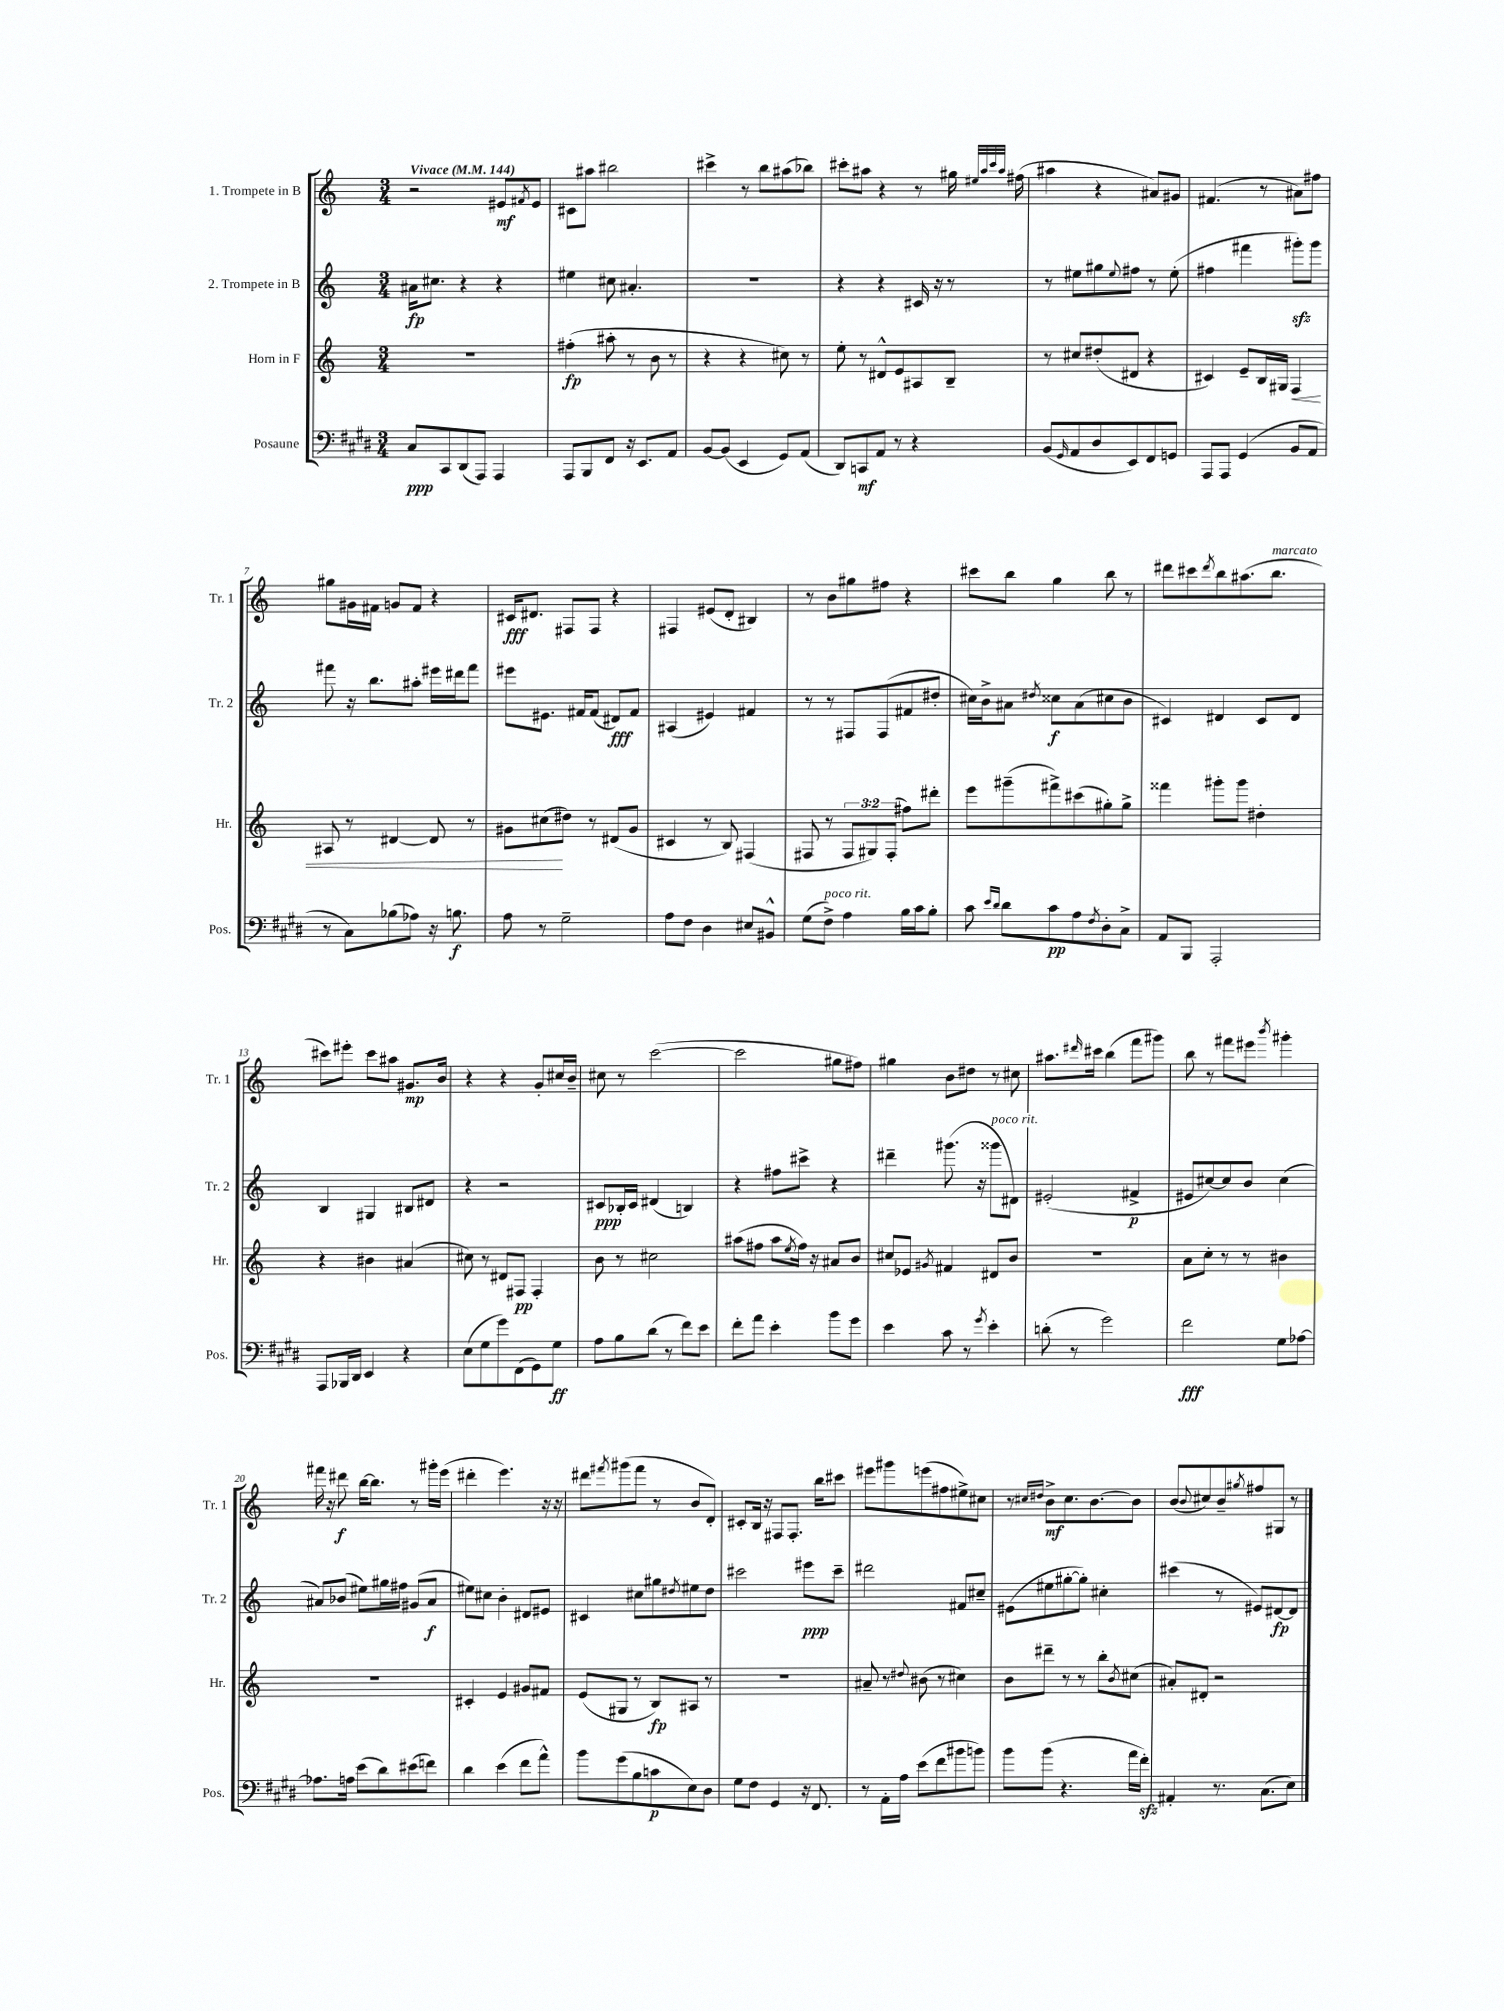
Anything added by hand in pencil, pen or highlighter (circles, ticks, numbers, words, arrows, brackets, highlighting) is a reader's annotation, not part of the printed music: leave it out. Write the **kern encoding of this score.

**kern	**kern	**kern	**kern
*staff4	*staff3	*staff2	*staff1
*clefF4	*clefG2	*clefG2	*clefG2
*k[f#c#g#d#]	*k[]	*k[]	*k[]
*M3/4	*M3/4	*M3/4	*M3/4
*MM144	*MM144	*MM144	*MM144
8C#	2.r	16a#	2r
.	.	8.cc#	.
8CC#	.	.	.
(8DD#	.	4r	.
8AAA)	.	.	.
4AAA	.	4r	8e#
.	.	.	8qf#
.	.	.	8e#
=	=	=	=
8AAA	(4ff#'	4ee#	8c#
8BBB	.	.	8aa#
8FF#	8aa#'	8cc#	2bb#
16r	8r	4.a#'	.
8.EE	.	.	.
.	8b	.	.
8AA	8r	.	.
=	=	=	=
[8BB	4r	2.r	4ccc#^
(8BB]	.	.	.
4EE	4r	.	8r
.	.	.	8bb
8GG#)	8cc#)	.	(8aa#
(8AA	8r	.	8bb-)
=	=	=	=
8DD#)	8ee'	4r	8ccc#'
8CC	8r	.	8aa#
8AA	8d#^^	4r	4r
8r	8e	.	.
4r	8A#	16c#	8r
.	.	16r	.
.	8B~	8r	16gg#
.	.	.	32qqee#
.	.	.	32qqaa#
.	.	.	32qqccc#
.	.	.	32qqaa#
.	.	.	(16ff#
=	=	=	=
(8BB	8r	8r	4aa#
16qqGG#	.	.	.
8AA	8cc#	8ee#	.
8D#	(8dd#'	8gg#	4r
.	.	8qqee#	.
8EE)	8d#	8ff#	.
8FF#	4r	8r	8a#)
8GG	.	(8ee#'	8g#
=	=	=	=
8AAA	4c#)	4ff#	(4.f#
8AAA	.	.	.
(4GG#	8e~	4fff#	.
.	16B	.	8r
.	16G#	.	.
8BB	4F	8ggg#')	8a#)
8AA	.	8ggg#	8ff#
=	=	=	=
8r	8A#	8fff#	8gg#
8C#)	8r	16r	16g#
.	.	8.bb	16f#
(8B-	[4d#	.	8g
8A-)	.	8aa#'	8f#
16r	8d#]	16eee#	4r
8.B	.	16ddd#	.
.	8r	8fff#	.
=	=	=	=
8A	8g#	8eee#	16c#
.	.	.	8.d#
8r	(8cc#	8.e#	.
2G#~	8dd#)	.	8F#
.	.	16f#	.
.	8r	(8f#	8F#
.	(8d#	8d#)	4r
.	8g#	8f#	.
=	=	=	=
8A	4c#	(4A#	4F#
8F#	.	.	.
4D#	8r	4e#)	(8e#
.	8B)	.	8d'
8E#	(4F#	4f#	4B#)
8BB#^^	.	.	.
=	=	=	=
(8G#	8F#	8r	8r
8F#^)	8r	8r	8b
4A	12F#	8F#	8gg#
.	12G#)	.	.
.	.	(8F#	8ff#
.	(12F#'	.	.
16B	8ff#)	8f#	4r
16c#	.	.	.
8B'	8ddd#'	8dd#'	.
=	=	=	=
8c#	8eee	16cc#)	8ccc#
.	.	16b^	.
16qqe	.	.	.
16qqd#	.	.	.
8d#	(8ggg#~	8a#	8bb
.	.	8qdd#	.
8c#	8fff#^)	8cc##	4gg
8A	(8ccc#	(8a#	.
8qF#	.	.	.
8D#'	8gg#')	8cc#	8bb
8C#^	8gg#^	8b	8r
=	=	=	=
8AA	4fff##	4c#)	8ddd#
8BBB	.	.	8ccc#
.	.	.	8qddd#
2AAA'	8ggg#'	4d#	8bb
.	8ggg#	.	(8.aa#
.	4dd#'	8c#	.
.	.	.	8.bb
.	.	8d#	.
=	=	=	=
8AAA	4r	4B	8ccc#)
16BBB-	.	.	8eee#'
16DD#	.	.	.
4EE	4b#	4G#	8ccc#
.	.	.	8aa#
4r	(4a#	8B#	8.g#
.	.	8d#	.
.	.	.	16b
=	=	=	=
(8E	8cc#)	4r	4r
8G#	8r	.	.
8g#)	8d#	2r	4r
(8FF#	8F#	.	.
8GG#)	4F#'	.	8g'
8G#	.	.	16cc#
.	.	.	16b~
=	=	=	=
8A	8b	8c#	8cc#
8B	8r	16B-'	8r
.	.	16c#	.
(8d#	2cc#	(4d#	([2ccc
8r	.	.	.
8f#)	.	4B)	.
8e	.	.	.
=	=	=	=
8f#'	(8aa#	4r	2ccc]
8a	8ff#	.	.
4e'	8aa#	8ff#	.
.	8qee	.	.
.	16ff#)	8ccc#^	.
.	16r	.	.
8b	8a#	4r	8gg#
8g#	8b	.	8ff#)
=	=	=	=
4e	8cc#	4ddd#~	4gg#
.	8e-	.	.
.	8qg#	.	.
8c#	4f#	(8.ggg#	8b
8r	.	.	8dd#
.	.	16r	.
8qg#	.	.	.
4e'	8d#	8ggg##	8r
.	8b	8d#)	8cc#
=	=	=	=
(8d'	2.r	(2e#'	8.aa#
8r	.	.	.
.	.	.	16qqddd#
.	.	.	16ccc#
2g#)	.	.	(4bb
.	.	4f#^	8fff
.	.	.	8ggg#)
=	=	=	=
2f#	8a	8e#	8bb
.	8cc'	[8cc#)	8r
.	8r	8cc#]	8fff#
.	8r	8b	8eee#
.	.	.	8qbbb
8G#	4b#	(4cc#	4ggg#'
[8A-	.	.	.
=	=	=	=
8.A-]	2.r	8a#)	16fff#
.	.	.	16r
.	.	(8b-	8ddd#
16A	.	.	.
(8e	.	8ee#)	[16bb
.	.	.	8.bb]
8d#)	.	16gg#	.
.	.	16ff#	.
(8e#	.	(8g#	8r
8f)	.	8a#	16ggg#'
.	.	.	(16eee
=	=	=	=
4d#	4c#'	8ee#)	4ddd#'
.	.	8cc#	.
(4e	4e	4b'	4.eee)
8f#	8g#	8d#	.
8a^^)	8f#	8e#	16r
.	.	.	16r
=	=	=	=
8b	(8e	4c#	8ddd#
.	.	.	8qfff#
(8g#	8G#	.	(8ggg#
8B	8r	8cc#	8fff#
8c	8B)	8gg#	8r
.	.	8qdd#	.
8E)	8A#	8ee#	8b
8D#	8r	8dd#	8d')
=	=	=	=
8G#	2.r	2ccc#	8c#'
8F#	.	.	16B
.	.	.	16r
4GG#	.	.	8F#
.	.	.	8.F#'
16r	.	8eee#	.
8.FF#	.	.	16bb
.	.	8ccc#~	8ccc#
=	=	=	=
8r	8a#~	2ddd#	8eee#
16AA'	8r	.	8ggg#
16A	.	.	.
.	8qqdd#	.	.
(8e	(8b#	.	(8eee
8f#	8r	.	8ff#
8b#	4cc#)	8f#	8ee#^)
8b)	.	8cc#~	8cc#
=	=	=	=
8b	8b	(8e#	8r
.	.	.	16qqcc#
.	.	.	16qqdd#
(8b	8ddd#~	8ee#	8b^
4.r	8r	[8gg#'	8.cc#
.	8r	8gg#'])	.
.	.	.	[8.b
.	8bb'	4cc#'	.
.	8qb	.	.
16a	(8cc#	.	8b]
16f#')	.	.	.
=	=	=	=
4AA#'	8a#')	(4ccc#	(8b
.	.	.	8qqb
.	8d#'	.	8cc#)
8.r	2r	8r	8b~
.	.	.	8qgg#
.	.	8e#)	8ff#
(8.C#	.	.	.
.	.	[8d#	8G#
8E)	.	8d#]	8r
==	==	==	==
*-	*-	*-	*-
